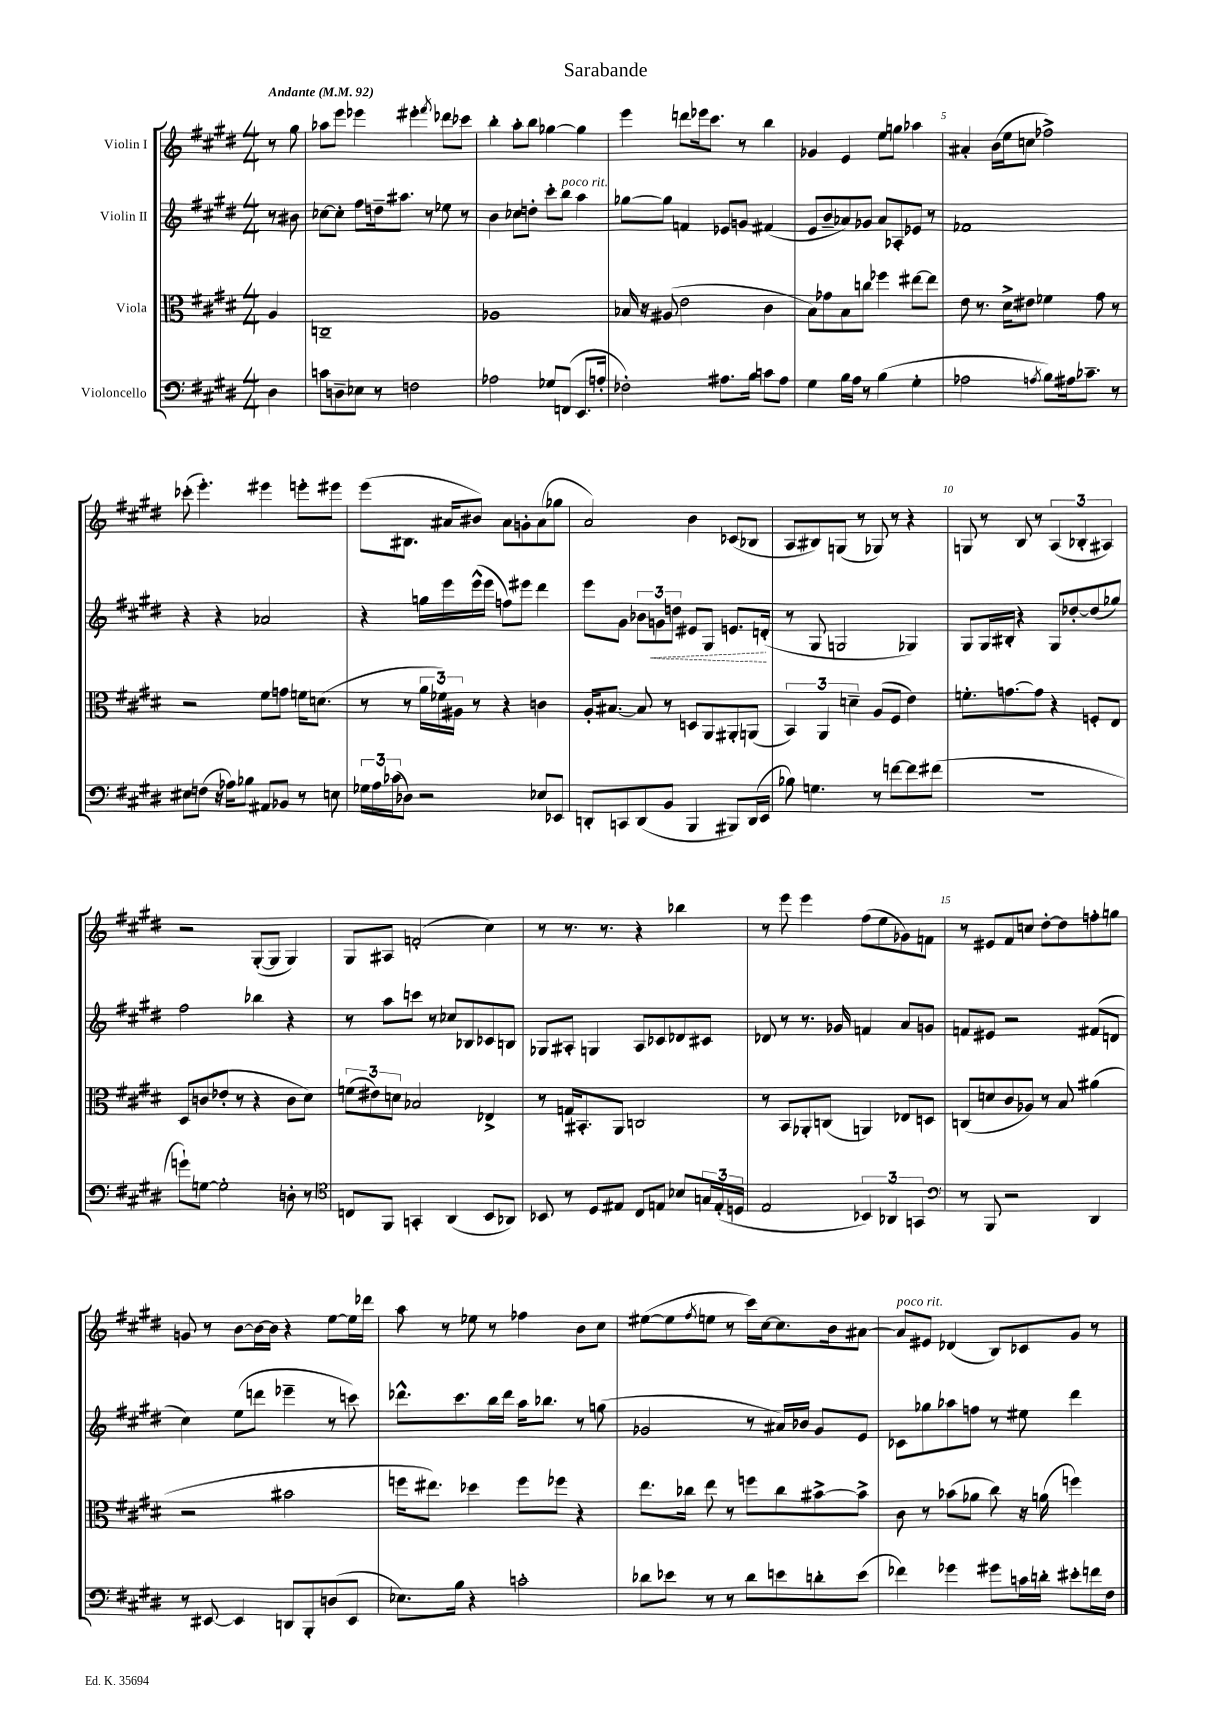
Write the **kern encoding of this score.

**kern	**kern	**kern	**dynam	**kern
*part4	*part3	*part2	*part2	*part1
*staff4	*staff3	*staff2	*staff2	*staff1
*I"Violoncello	*I"Viola	*I"Violin II	*	*I"Violin I
*clefF4	*clefC3	*clefG2	*	*clefG2
*k[f#c#g#d#]	*k[f#c#g#d#]	*k[f#c#g#d#]	*	*k[f#c#g#d#]
*M4/4	*M4/4	*M4/4	*	*M4/4
*MM92	*MM92	*MM92	*	*MM92
=	=	=	=	=
!	!	!	!	!LO:TX:a:B:t=Andante
4D#\	4A/	8r	.	8r
.	.	8b#X\	.	8gg#\
=1	=1	=1	=1	=1
8cn\L	1Cn~	[8cc-X\L	.	8aa-X\L
8Dn~\	.	8cc-'\J]	.	8eee\J
8E-X\J	.	8ff#\L	.	4eee-X\
8r	.	16ddn~\k	.	.
.	.	8.aa#X\J	.	.
2Fn\	.	.	.	4eee#X'\
.	.	8r	.	.
.	.	.	.	8qfff#/
.	.	8ee-X\	.	8ddd-X\L
.	.	8r	.	8ccc-X\J
=2	=2	=2	=2	=2
2A-X\	1A-X	4b\	.	4bb'\
.	.	8cc-X\L	.	8aa'\L
.	.	8ddn'\J	.	8bb\J
8G-X/L	.	8ccc#'\L	.	[4gg-X\
!	!	!LO:TX:a:i:t=poco rit.	!	!
(8FFn/J	.	8bb\J	.	.
8.EE/L	.	4aa\	.	4gg-\]
16An'/Jk	.	.	.	.
=3	=3	=3	=3	=3
2F-X'\)	16B-X/	[8gg-X\L	.	4eee\
.	16r	.	.	.
.	(8A#X/	8gg-\J]	.	.
.	2e\	4fn/	.	8dddn\L
.	.	.	.	16eee-X\k
.	.	.	.	8.ccc#\J
8.A#X\L	.	8e-X/L	.	.
.	.	8gn/J	.	8r
16B\Jk	.	.	.	.
8cn\L	4c#\	(4f#X/	.	4bb\
8A#\J	.	.	.	.
=4	=4	=4	=4	=4
4G#\	8B\L)	8e/L	.	4g-X/
.	8g-X\	8b~/	.	.
16B\LL	8B\	8a-X/)	.	4e/
16A\JJ	.	.	.	.
8r	8ccn\J	8g-X/J	.	.
(4B\	4ff-X\	8a-/L	.	8ee\L
.	.	8A-X'/	.	8ggn\J
4G#'\	[8ee#X\L	8e-X/J	.	4aa-X\
.	8ee#\J]	8r	.	.
=5	=5	=5	=5	=5
2A-X\	8e\	1f-X	.	4a#X'/
.	8.r	.	.	.
.	.	.	.	(16b\LL
.	16d#^\KL	.	.	16ee\J
.	8e#X\J	.	.	8ccn\J
8qAn/	.	.	.	.
8B\L)	4f-X\	.	.	2ff-X^\)
16A#X\k	.	.	.	.
8.c-X~\J	.	.	.	.
.	8g#\	.	.	.
8r	8r	.	.	.
!!LO:LB:g=z
=6	=6	=6	=6	=6
8E#X\L	2r	4r	.	(8ccc-X'\
(8Fn\J	.	.	.	4.eee'\)
16r	.	4r	.	.
16A-X\KL)	.	.	.	.
8B-X\J	.	.	.	.
8AA#X/L	8f#\L	2a-X/	.	4eee#X\
8BB-X/J	8gn\J	.	.	.
8r	16fn\KL	.	.	8eeen'\L
.	(8.dn\J	.	.	.
8En\	.	.	.	8eee#X\J
=7	=7	=7	=7	=7
24G-X\LL	8r	4r	.	(8eee\L
24A\	.	.	.	.
(24c-X\J	.	.	.	.
8D-X\J)	8r	.	.	8.B#X\J
2r	24a\LL	16ggn\LL	.	.
.	24f-X\)	.	.	.
.	.	16eee\	.	16a#X/KL
.	24A#X\JJ	.	.	.
.	8r	(16eee^^\	.	8b#X/J)
.	.	16eee\JJ	.	.
.	4r	8ffn\L)	.	8a#\L
.	.	8eee#X\J	.	8gn'\
8E-X/L	4cn\	4ddd#\	.	(8a#\
8EE-X/J	.	.	.	8gg-X\J
=8	=8	=8	=8	=8
8DDn'/L	16A'/KL	8eee\L	.	2a/)
.	[8.B#X/J	.	.	.
8CCn/	.	8g#\J	.	.
(8DD/	8B#/]	12b-X\L	.	.
!	!	!	!LO:HP:b	!
.	.	12gn\	<	.
8BB/J	8r	.	.	.
.	.	12ddn\J	.	.
4BBB/	8Dn/L	8e#X/L	.	4b\
.	8AA/	8G#/J	.	.
8BBB#X/L)	8AA#X'/	8.en/L	.	(8c-X/L
(16DD/L	(8AAn/J	.	.	8B-X/J
16EE/JJ	.	(16dn'/Jk	.	.
.	.	.	[	.
=9	=9	=9	=9	=9
8B-X\)	6BB/)	8r	.	8A/L
4.Gn\	.	8G#/	.	8B#X/)
.	6AA/	.	.	.
.	.	2Gn/	.	(8Gn/J
.	6dn~\	.	.	.
.	.	.	.	8r
8r	(8A/L	.	.	8G-X/)
[8fn\L	8F#/J	.	.	8r
8f\]	4e\)	4G-X/)	.	4r
(8f#X\J	.	.	.	.
=10	=10	=10	=10	=10
1r	8.fn'\L	8G#/L	.	8Gn/
.	.	16G#/L	.	8r
.	[8.gn\	16B#X'/JJ	.	.
.	.	4r	.	8B/
.	8g\J]	.	.	8r
.	4r	8G#/L	.	(6A/
.	.	[8dd-X'/	.	.
.	.	.	.	6B-X'/
.	8Fn'/L	(8dd-/]	.	.
.	.	.	.	6A#X/)
.	8E/J	8gg-X/J)	.	.
!!LO:LB:g=z
=11	=11	=11	=11	=11
8gn`\L)	8D#/L	2ff#\	.	2r
[8Gn\J	(8cn/	.	.	.
2G'\]	8e-X'/J	.	.	.
.	8r	.	.	.
.	4r	4bb-X\	.	([8G#'/L
.	.	.	.	8G#/J]
8Dn'\	8c\L	4r	.	4G#/)
8r	8d#\J)	.	.	.
=12	=12	=12	=12	=12
*clefC4	*	*	*	*
8Cn/L	(12fn\L	8r	.	8G#/L
.	12e#X\)	.	.	.
8FF#/J	.	8aa\L	.	8A#X/J
.	12dn\J	.	.	.
4GGn'/	2B-X/	8cccn\J	.	(2fn'/
.	.	8r	.	.
(4AA/	.	8cc-X/L	.	.
.	.	8B-X/	.	.
8BB/L	4E-X^/	8c-X/	.	4cc#\)
8AA-X/J)	.	8Bn/J	.	.
=13	=13	=13	=13	=13
8BB-X/	8r	8G-X/L	.	8r
8r	16Gn/KL	8A#X'/J	.	8.r
.	8.BB#X'/	.	.	.
8D#/L	.	4Gn/	.	.
.	.	.	.	8.r
8E#X/J	8AA/J	.	.	.
8C#/L	2Cn/	8A#/L	.	4r
8En/J	.	8c-X/	.	.
8B-X/L	.	8d-X/	.	4bb-X\
24Gn/L	.	8c#X/J	.	.
(24E'/	.	.	.	.
24Dn/JJ	.	.	.	.
=14	=14	=14	=14	=14
2E/	8r	8d-X/	.	8r
.	8BB/L	8r	.	8eee\
.	8AA-X'/	8.r	.	4eee\
.	(8Cn/J	.	.	.
.	.	16g-X/	.	.
6BB-X/)	4AAn/)	4fn/	.	(8ff#\L
.	.	.	.	8ee\
6AA-X/	.	.	.	.
.	8E-X/L	8a/L	.	8g-X\)
6GGn/	.	.	.	.
.	8Dn/J	8gn/J	.	8fn\J
=15	=15	=15	=15	=15
*clefF4	*	*	*	*
8r	(8Cn/L	8fn/L	.	8r
8BBB/	8dn/	8e#X/J	.	8e#X/L
2r	8c#/	2r	.	8f#/
.	8A-X/J)	.	.	8ccn/J
.	8r	.	.	[8dd#'\L
.	8B/	.	.	8dd#\]
4DD#/	(4a#X\	(8f#X/L	.	8ffn'\
.	.	8dn/J	.	8ggn\J
!!LO:LB:g=z
=16	=16	=16	=16	=16
8r	2r	4cc#\)	.	8gn/
[8EE#X/	.	.	.	8r
4EE#/]	.	(8ee\L	.	[8b\L
.	.	8dddn\J	.	16b\L_
.	.	.	.	16b\JJ]
8DDn/L	2b#X\	4eee-X~\	.	4r
8BBB'/	.	.	.	.
(8Dn/	.	8r	.	[8ee\L
8EE#/J	.	8cccn\)	.	16ee\L]
.	.	.	.	16ddd-X\JJ
=17	=17	=17	=17	=17
8.E-X\L)	16ffn\KL	8.ddd-X^^\L	.	8aa\
.	8.ee#X\J)	.	.	.
.	.	.	.	8r
16B\Jk	.	8.ccc#\	.	.
4r	4dd-X\	.	.	8ee-X\
.	.	16bb\L	.	8r
.	.	16ddd-\JJ	.	.
2cn'\	8ff\L	16aa\KL	.	4ff-X\
.	.	8.bb-X\J	.	.
.	8ff-X\J	.	.	.
.	4r	8r	.	8b\L
.	.	(8ggn\	.	8cc#\J
=18	=18	=18	=18	=18
8d-X\L	8.ee\L	2g-X/	.	([8ee#X\L
8e-X\J	.	.	.	8ee#\]
.	16cc-X\Jk	.	.	.
.	.	.	.	8qff#/
8r	8ee\	.	.	8een\J
8r	8r	.	.	8r
8d-\L	8ffn\L	8r	.	16ccc#\LL)
.	.	.	.	[16cc#\J
8en\	8cc-\	16a#X/LL)	.	8.cc#\]
.	.	16b-X/JJ	.	.
8dn'\	[8b#X^\	8g-/L	.	.
.	.	.	.	16b\k
(8e\J	8b#^\J]	8e/J	.	[8a#X\J
=19	=19	=19	=19	=19
!	!	!	!	!LO:TX:a:i:t=poco rit.
4f-X\)	8c#\	8c-X\L	.	8a#/L]
.	8r	8gg-X\	.	8e#X/J
4g-X\	(8b-X\L	8aa-X\	.	(4d-X/
.	8a-X\J	8ffn\J	.	.
8g#X\L	8cc#\)	8r	.	8B/L)
16cn\L	16r	8ee#X\	.	8c-X/
16dn'\JJ	(16an\	.	.	.
8e#X'\L	4ffn\)	4ddd#\	.	8g#/J
16fn\L	.	.	.	8r
16F#\JJ	.	.	.	.
==	==	==	==	==
*-	*-	*-	*-	*-
